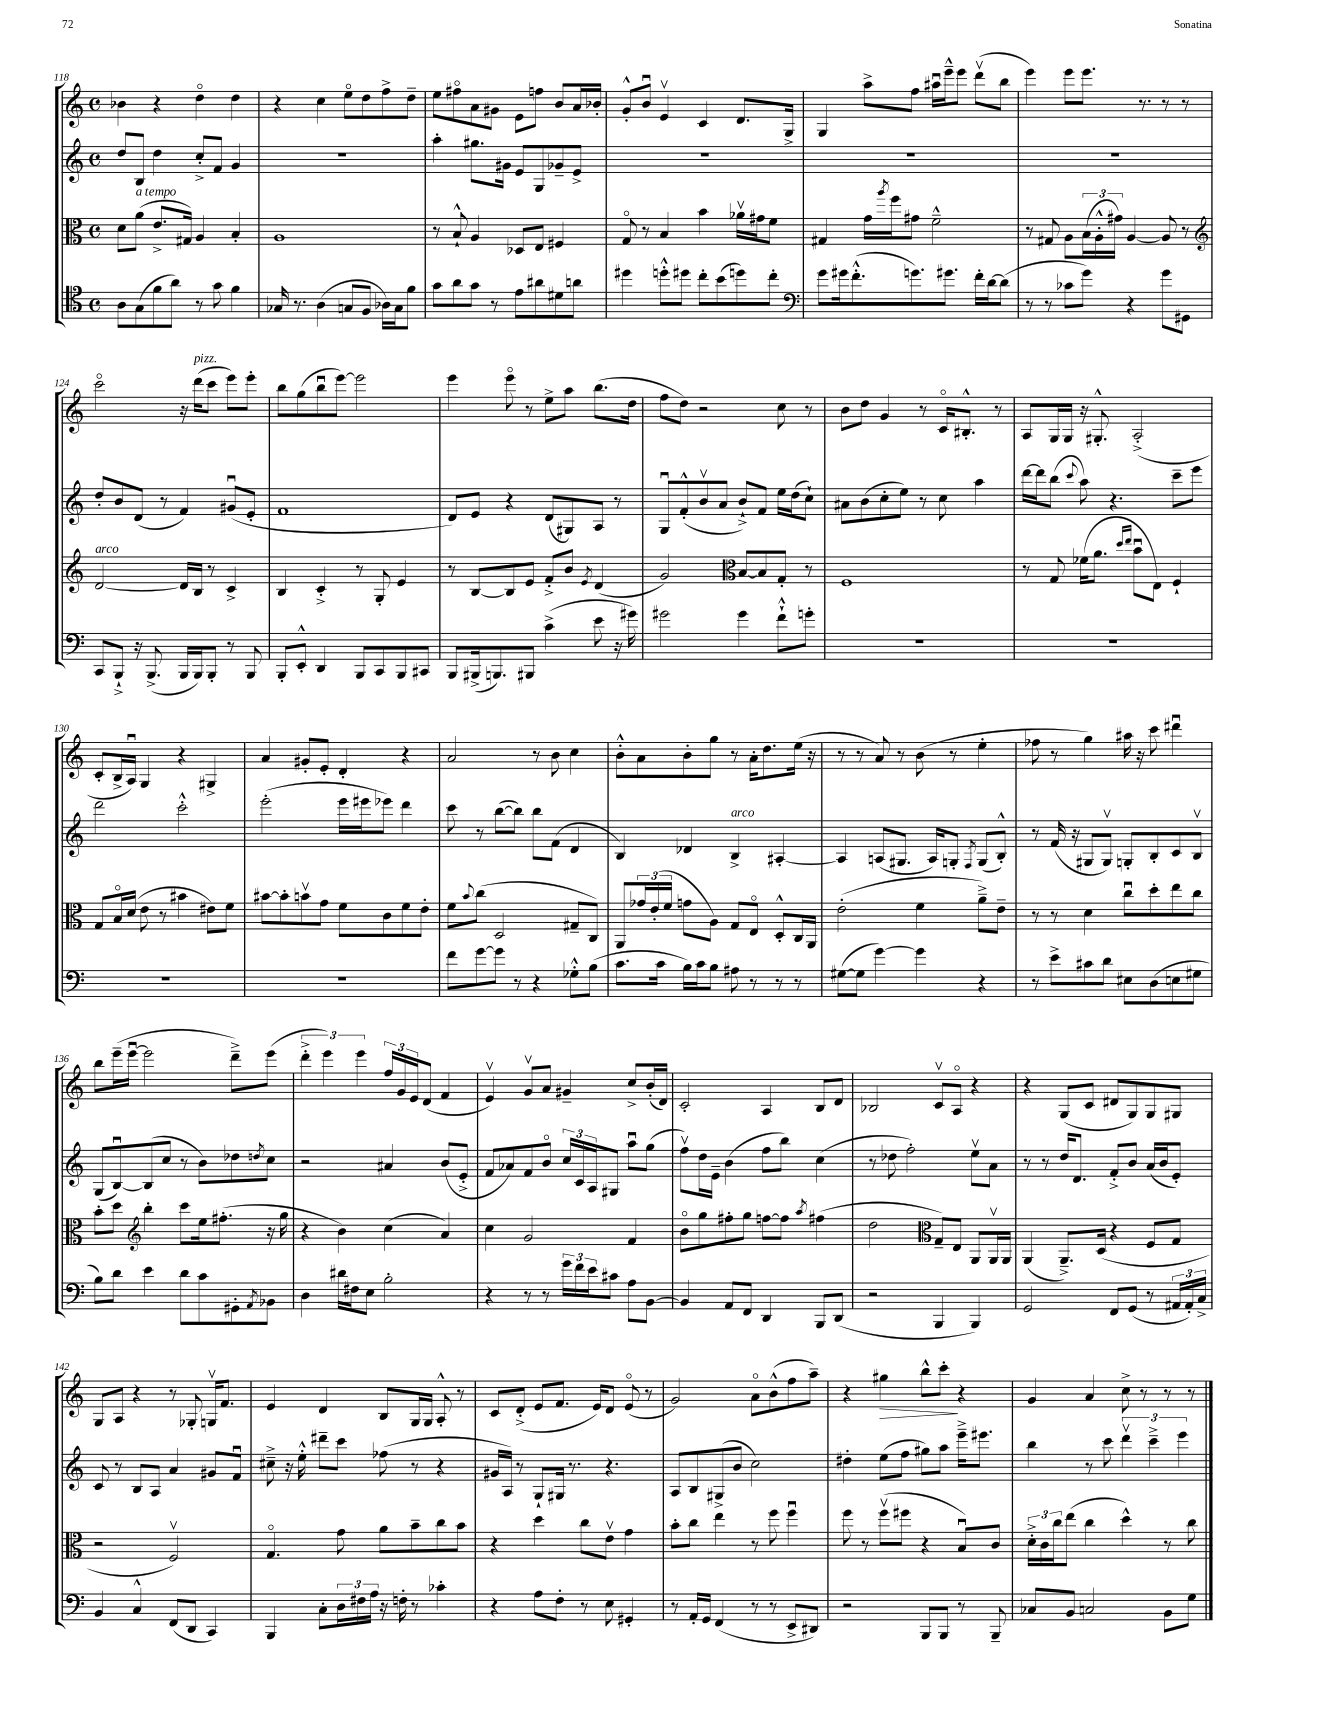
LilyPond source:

<<
\new StaffGroup <<
\new Staff = "s0" {
    \clef treble \key c \major \defaultTimeSignature \time 4/4
    bes'4 r4 d''4\flageolet d''4 |
    r4 c''4 e''8\flageolet d''8 f''8-> d''8-- |
    e''8 fis''8\flageolet a'8 gis'8 e'8 f''8 b'8 a'16 bes'16-. |
    g'8-.-^ b'8\downbow e'4\upbow c'4 d'8. g16-> |
    g4 a''8-> f''8 ais''16\downbow e'''16---^ e'''8 d'''8\upbow( b''8 |
    e'''4) e'''8 e'''8. r8. r8 r8 |
    c'''2\flageolet r16 d'''16^\markup { \italic "pizz." }( c'''8 e'''8) e'''8-. |
    b''8 g''8( b''8\downbow e'''8~) e'''2 |
    e'''4 e'''8\flageolet r8 e''8-> a''8 b''8.( d''16 |
    f''8 d''8) r2 c''8 r8 |
    b'8 d''8 g'4 r8 c'16\flageolet bis8.-.-^ r8 |
    a8 g16 g16 r16 gis8.-.-^ a2-.->( |
    c'8-. b16-> a16\downbow) g4 r4 gis4-> |
    a'4 gis'8-. e'8-. d'4-. r4 |
    a'2 r8 b'8 c''4 |
    b'8-.-^ a'8 b'8-. g''8 r8 a'16-. d''8. e''16( r16 |
    r8 r8 a'8) r8 b'8( r8 e''4-. |
    fes''8 r8 g''4) ais''16 r16 c'''8 dis'''4\downbow |
    b''8 e'''16--( e'''16~\downbow e'''2 d'''8--->) e'''8( |
    \tuplet 3/2 { d'''4-.-> e'''4) e'''4 } \tuplet 3/2 { f''16 g'16 e'16 } d'8( f'4 |
    e'4\upbow) g'8\upbow a'8 gis'4-- c''8-> b'16-.( d'16) |
    c'2-. a4 b8 d'8 |
    bes2 c'8\upbow a8\flageolet r4 |
    r4 g8( c'8 dis'8 g8) g8 gis8 |
    g8 a8 r4 r8 ges8-. g16\upbow f'8. |
    e'4 d'4 b8 g16 g16 a8-.-^ r8 |
    c'8 d'8-.->( e'8 f'8. e'16) d'8 e'8\flageolet( r8 |
    g'2) a'8\flageolet b'8-^( f''8 a''8--) |
    r4 gis''4\> b''8-^ c'''8-.\! r4 |
    g'4 a'4 c''8-> r8 r8 r8 \bar "|." |
}
\new Staff = "s1" {
    \clef treble \key c \major \defaultTimeSignature \time 4/4
    d''8 b8 d''4 c''8-.-> f'8 g'4 |
    r1 |
    a''4-. gis''8. gis'16 e'8 g8 ges'8-- e'8-> |
    R1 |
    R1 |
    R1 |
    d''8-. b'8 d'8( r8 f'4) gis'8\downbow( e'8-. |
    f'1 |
    d'8) e'8 r4 d'8( gis8) a8 r8 |
    g8\downbow f'8-.-^( b'8\upbow a'8 b'8-!->) f'8 e''16 d''16( c''8-!) |
    ais'8 b'8( c''8-. e''8) r8 c''8 a''4 |
    d'''16~ d'''16 b''8( \appoggiatura { c'''8 } a''8) r4. c'''8-- e'''8 |
    d'''2 c'''2-.-^ |
    e'''2-.( e'''16 eis'''16 ees'''8) d'''4 |
    c'''8 r8 b''8~( b''8) b''8 f'8( d'4 |
    b4) des'4 b4->^\markup { \italic "arco" } ais4~-. |
    ais4 a8( gis8. a16) g8-. \acciaccatura { f8 } g8( b8-.-^) |
    r8 f'16( r16 gis8 gis8\upbow) g8-. b8-. c'8 b8\upbow |
    g8( b8~\downbow) b8( c''8 r8 b'8) des''8 \acciaccatura { d''8 } c''8 |
    r2 ais'4 b'8( e'8-.-> |
    f'8 aes'8) f'8 b'8\flageolet \tuplet 3/2 { c''16 c'16 a16 } gis8 a''8\downbow g''8( |
    f''8\upbow) d''16 e'16-- b'4( f''8 b''8) c''4( |
    r8 des''8 f''2-.) e''8\upbow a'8 |
    r8 r8 d''16 d'8. f'8-.-> b'8 a'16( b'16 e'8-.) |
    c'8 r8 b8 a8 a'4 gis'8 f'8\downbow |
    cis''8---> r16 e''16-.-^ dis'''8-- c'''8 fes''8( r8 r4 |
    gis'16 a16) r8 g8-! gis16 r8. r4. |
    a8 b8 gis8->( b'8 c''2) |
    dis''4-. e''8( f''8 gis''8) a''8 e'''16---> eis'''8. |
    b''4 r8 c'''8 \tuplet 3/2 { d'''4\upbow c'''4---> e'''4 } \bar "|." |
}
\new Staff = "s2" {
    \clef alto \key c \major \defaultTimeSignature \time 4/4
    d'8 a'8^\markup { \italic "a tempo" }( e'8.-> gis16) a4 b4-. |
    a1 |
    r8 b8-!-^ a4 des8 e8 fis4 |
    g8\flageolet r8 b4 b'4 aes'16\upbow gis'16 f'8 |
    gis4 g'16 \acciaccatura { a''8 } f''16 gis'8 f'2---^ |
    r8 gis8 a8 \tuplet 3/2 { b16( a16-.-^ gis'16) } a4~ a8 r8 |
    \clef treble d'2~^\markup { \italic "arco" } d'16 b16 r8 c'4-> |
    b4 c'4-.-> r8 g8-. e'4 |
    r8 b8~ b8 e'8 f'8-.-> b'8 \acciaccatura { e'8 } d'4( |
    g'2) \clef alto b8~ b8 g8-. r8 |
    f1 |
    r8 g8 fes'16( a'8. \grace { d''16 e''16 } b'8\downbow e8) f4-! |
    g8 b16\flageolet d'16( e'8 r8 bis'4 eis'8) f'8 |
    bis'8~ bis'8-. b'8\upbow g'8 f'8 c'8 f'8 e'8-. |
    f'8 \appoggiatura { b'8 } c''8( d2 gis8-- c8) |
    a,8 \tuplet 3/2 { ges'16 e'16-.( f'16 } g'8 a8) g8 e8\flageolet d8-.-^ c16 a,16 |
    e'2-.( f'4 a'8--->) e'8-- |
    r8 r8 d'4 c''8\downbow d''8-. e''8 c''8 |
    b'8-. d''8 \clef treble b''4-. c'''8 e''16 fis''8.-.( r16 g''16 |
    r4 b'4) c''4( a'4) |
    c''4 g'2 f'4 |
    b'8\flageolet g''8 fis''8-. g''8 f''8~ f''8 \acciaccatura { a''8 } fis''4( |
    d''2 \clef alto g8--) e8 a,8 a,16\upbow a,16 |
    a,4( a,8.--->) d16( r4 f8 g8 |
    r2 f2\upbow) |
    g4.\flageolet g'8 a'8 b'8-- c''8 b'8 |
    r4 d''4 c''8 e'8\upbow g'4 |
    b'8-. c''8 e''4 r8 f''8 f''4\downbow |
    f''8 r8 f''8\upbow( fis''8 r4 b8\downbow) c'8 |
    \tuplet 3/2 { d'16-.-> c'16 c''16 } e''8( c''4 d''4-^) r8 c''8 \bar "|." |
}
\new Staff = "s3" {
    \clef tenor \key c \major \defaultTimeSignature \time 4/4
    a8 g8( f'8 a'8) r8 g'8 f'4 |
    ges16 r8. a4( g8 f8 aes16) g16 f'8 |
    g'8 a'8 g'8 r8 e'8 ais'8 dis'8 a'8 |
    dis''4 d''8-.-^ dis''8 c''8-. b'8( d''8) c''8-. |
    \clef bass g'8 gis'16 f'8.-.-^( g'8.) gis'8. f'16-. d'16~ d'8( |
    r8 r8 ces'8 g'8) r4 g'8 gis,8 |
    c,8 b,,8-!-> r16 b,,8.->( b,,16 b,,16) b,,8-. r8 b,,8 |
    b,,8-. e,8-.-^ d,4 b,,8 c,8 b,,8 cis,8 |
    b,,8 bis,,16->( b,,8.) bis,,8 c'4->( e'8 r16 gis'16) |
    gis'2 gis'4 f'8-!-^ g'8-. |
    R1 |
    R1 |
    R1 |
    R1 |
    f'8 g'8~ g'8 r8 r4 ges8-.-^ b8( |
    c'8. c'16 b16) c'16 b8 ais8 r8 r8 r8 |
    gis8~( gis8 g'4~) g'4 r4 |
    r8 e'8-> cis'8 d'8 eis8 d8( e8 gis8 |
    b8) d'8 e'4 d'8 c'8 gis,8-. \acciaccatura { a,8 } bes,8 |
    d4 dis'16 fis16 e8 b2-. |
    r4 r8 r8 \tuplet 3/2 { g'16 f'16 e'16 } cis'8 a8 b,8~ |
    b,4 a,8 f,8 d,4 b,,8 d,8( |
    r2 b,,4 b,,4) |
    g,2 f,8 g,8( r8 \tuplet 3/2 { ais,16 ais,16-.) c16-> } |
    b,4 c4-^ f,8( d,8 c,4) |
    b,,4 c8-. \tuplet 3/2 { d16 fis16 a16 } r16 f16-. r8 ces'4-. |
    r4 a8 f8-. r8 e8 gis,4-. |
    r8 a,16-. g,16 f,4( r8 r8 e,8-> dis,8) |
    r2 b,,8 b,,8 r8 b,,8-- |
    ces8 b,8 c2 b,8 g8 \bar "|." |
}
>>
>>
\layout { \context { \Score currentBarNumber = #118 } }
